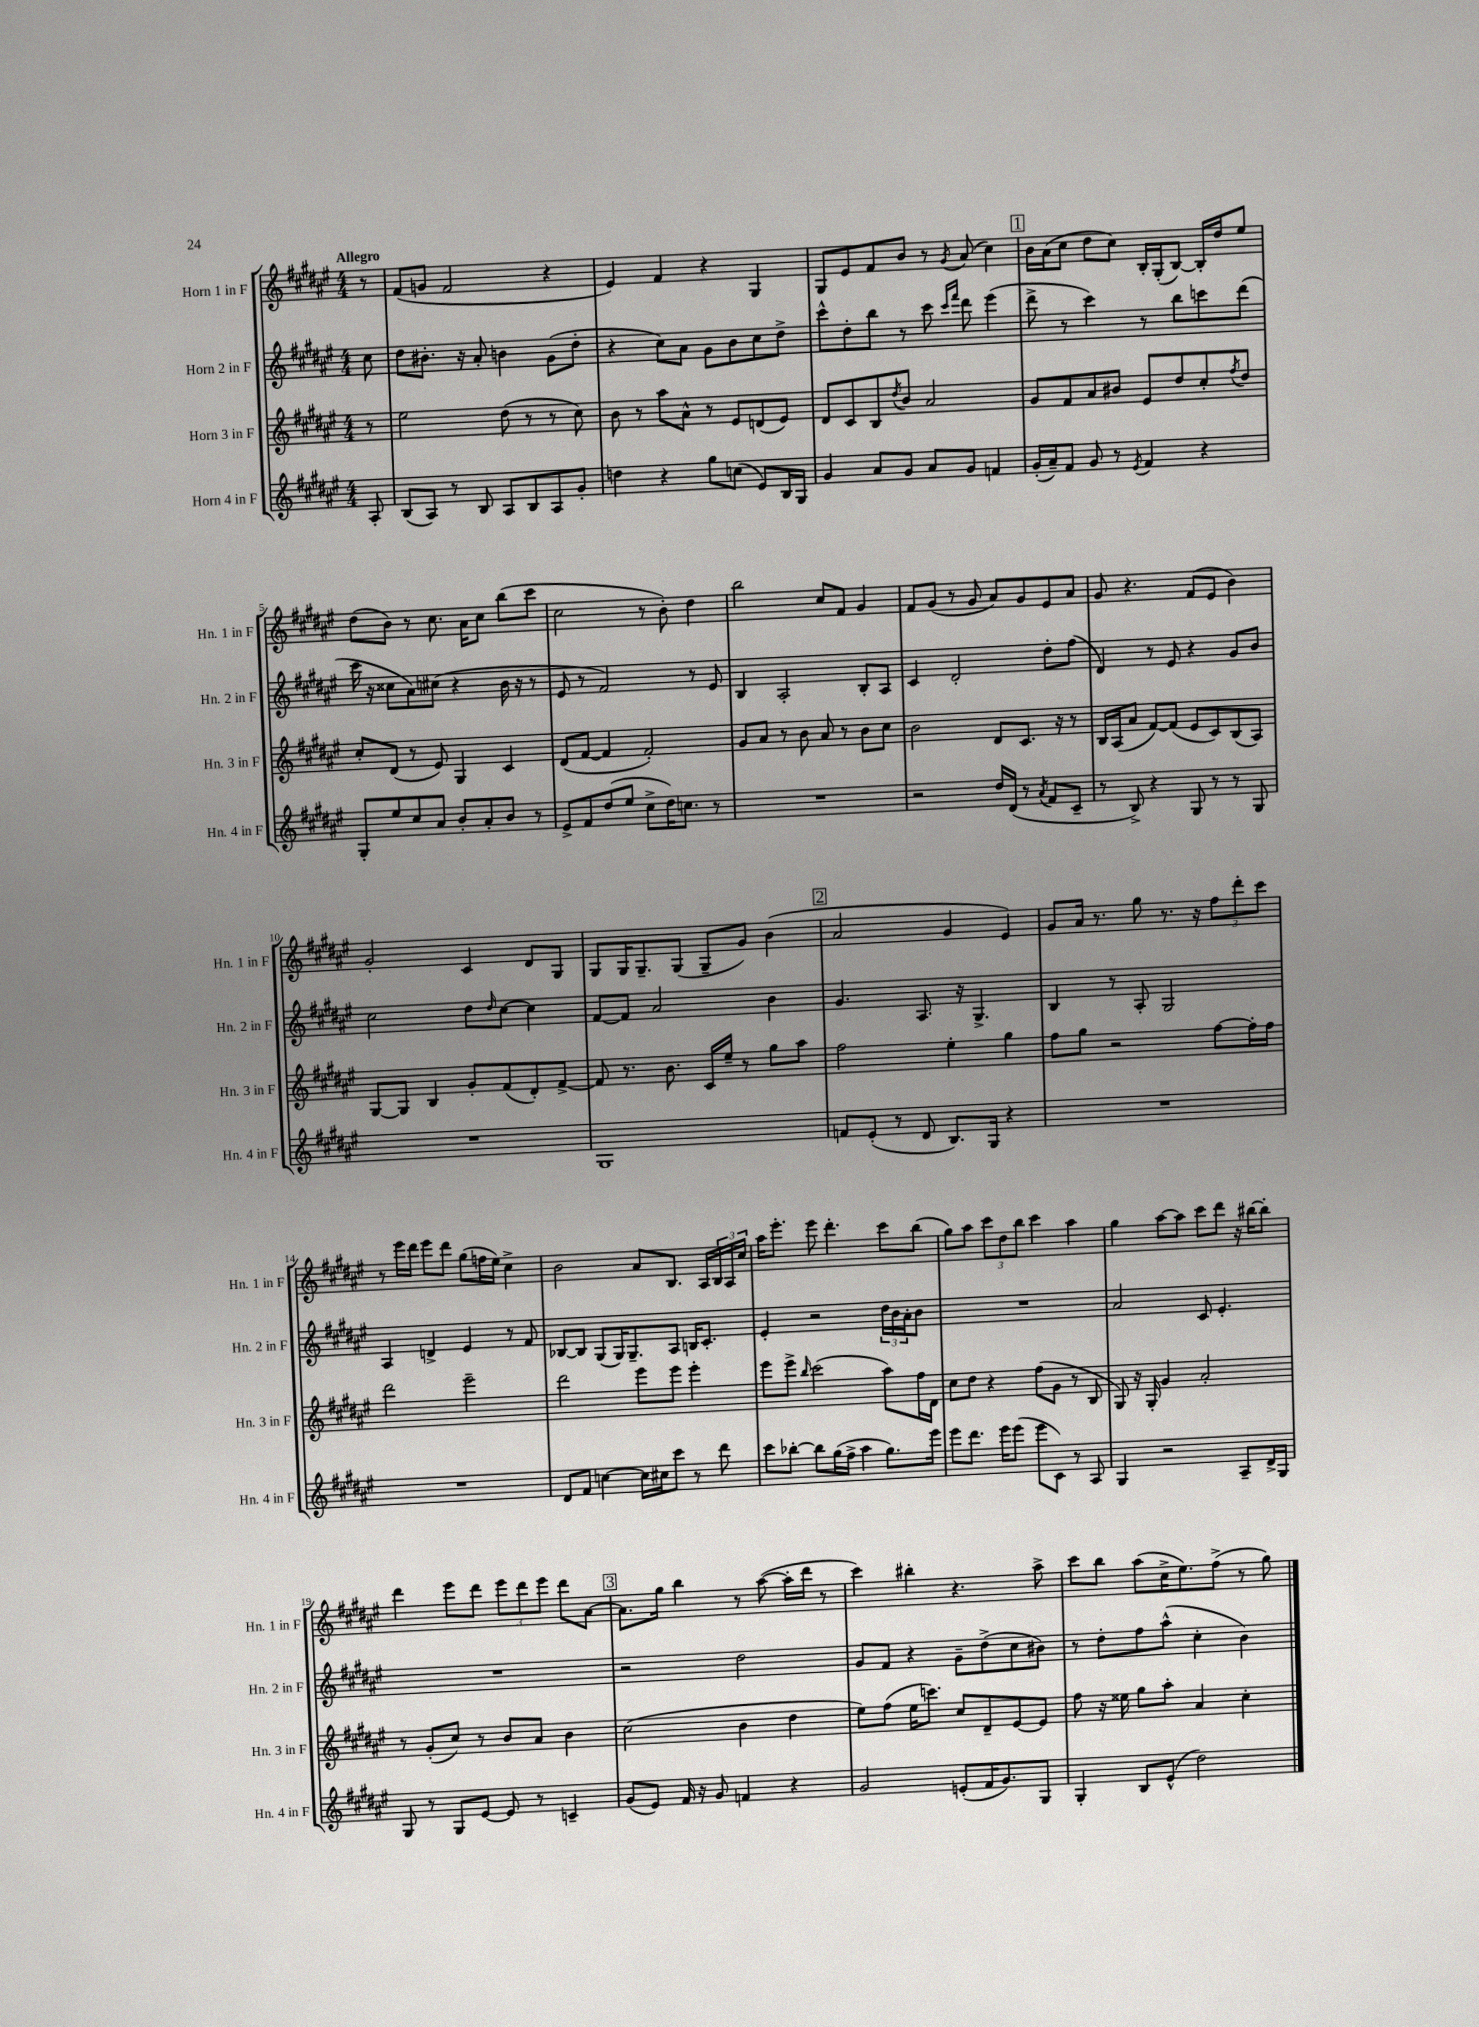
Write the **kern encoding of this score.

**kern	**kern	**kern	**kern
*staff4	*staff3	*staff2	*staff1
*clefG2	*clefG2	*clefG2	*clefG2
*k[f#c#g#d#a#e#]	*k[f#c#g#d#a#e#]	*k[f#c#g#d#a#e#]	*k[f#c#g#d#a#e#]
*M4/4	*M4/4	*M4/4	*M4/4
8A#'	8r	8cc#	8r
=	=	=	=
(8B	2ee#	8dd#	(8f#
8A#)	.	8.b#'	8g
8r	.	.	2f#
.	.	16r	.
8B	.	8a#'	.
8A#	(8dd#	4b	.
8B	8r	.	.
8A#	8r	(8g#	4r
8g#'	8cc#)	8dd#'	.
=	=	=	=
4dd	8b	4r	4e#)
.	8r	.	.
4r	8aa#	8cc#)	4f#
.	8a#^^	8a#	.
8gg#	8r	8g#	4r
(8cc	8e#	8b	.
8e#)	(8d	8cc#	4G#
16B	8e#)	8dd#^	.
16G#	.	.	.
=	=	=	=
4g#	8d#	8ccc#^^	8G#
.	8c#	8dd#'	8e#
8a#	8B	8bb	8f#
.	8qdd#	.	.
8g#	8b	8r	8b
8a#	2a#	8ccc#	8r
.	.	16qqccc#	.
.	.	16qqfff#	8qg#
8g#	.	8ddd#	(8a#
4f	.	(4eee#	4cc#)
=	=	=	=
(16g#'	8g#	8ddd#^	16b
16a#~)	.	.	(16a#
8f#	8f#	8r	8cc#
8g#	8a#	4ccc#)	8dd#
8r	8b#	.	8cc#)
8qe#	.	.	.
4f#	8e#	8r	16B'
.	.	.	(16G#'
.	8dd#	8bb	[8B)
4r	8cc#'	8ccc	16B']
.	.	.	16dd#
.	8qff#	.	.
.	8dd#	(8ddd#	8ee#
=	=	=	=
8G#'	8cc#'	16ccc#	(8dd#
.	.	16r	.
8ee#	(8d#	8cc##	8b)
8cc#	8r	8a#)	8r
8a#	8e#)	(8cc#	8.cc#
8b'	4G#	4r	.
.	.	.	16a#
8a#'	.	.	8cc#
8b	4c#	16b	(8bb
.	.	16r	.
8r	.	8r	8ccc#
=	=	=	=
8e#^	(8d#	8e#	2cc#
8f#	[8f#	8r	.
(8dd#	4f#]	2f#)	.
8ee#	.	.	.
8cc#^	2f#')	.	8r
16dd#)	.	.	8b')
8.cc	.	.	.
.	.	8r	4dd#
8r	.	8e#	.
=	=	=	=
1r	8g#	4B	2bb
.	8a#	.	.
.	8r	2A#'	.
.	8b	.	.
.	8a#	.	8cc#
.	8r	.	8f#
.	8b	8B'	4g#
.	8cc#	8A#	.
=	=	=	=
2r	2b	4c#	8f#
.	.	.	(8g#
.	.	2d#'	8r
.	.	.	8g#
16dd#	8d#	.	8a#)
(16d#	.	.	.
8r	8.c#	.	8g#
8qa#	.	.	.
8f#	.	8dd#'	8e#
.	16r	.	.
8c#~	8r	(8ff#	8a#
=	=	=	=
8r	16B	4d#)	8g#
.	(16A#	.	.
8B^)	8a#	.	4.r
4r	[8f#)	8r	.
.	(8f#]	8e#	.
8G#	8e#	4r	(8f#
8r	8c#)	.	8e#
8r	(8B	8g#	4b)
8G#	8A#)	8b	.
=	=	=	=
1r	[8G#	2cc#	2g#'
.	8G#]	.	.
.	4B	.	.
.	8g#'	8dd#	4c#
.	.	16qqdd#	.
.	(8f#	[8cc#	.
.	8d#')	4cc#]	8d#
.	[8f#^	.	8G#
=	=	=	=
1G#	8f#]	[8f#	8G#
.	8.r	8f#]	16G#
.	.	.	8.G#~
.	.	2a#	.
.	8.b	.	.
.	.	.	(8G#
.	16c#	.	8G#~
.	16ee#~	.	.
.	8r	.	8g#)
.	8gg#	4b	(4b
.	8aa#	.	.
=	=	=	=
8f	2ff#	4.g#	2a#
(8e#'	.	.	.
8r	.	.	.
8d#	.	8.A#	.
8.B)	4ee#'	.	4g#
.	.	16r	.
.	.	4.G#^	.
16G#	.	.	.
4r	4gg#	.	4e#)
=	=	=	=
1r	8ff#	4B	8g#
.	8gg#	.	16a#
.	.	.	8.r
.	2r	8r	.
.	.	8A#'	8gg#
.	.	2G#	8.r
.	.	.	16r
.	[8ff#	.	12ff#
.	.	.	12ddd#'
.	16ff#']	.	.
.	.	.	12ccc#
.	16ff#	.	.
=	=	=	=
1r	2ddd#	4A#	8r
.	.	.	16eee#
.	.	.	16ddd#
.	.	4d^	8eee#
.	.	.	8ddd#
.	2eee#~	4e#	(8gg#
.	.	.	16ff
.	.	.	16ee#)
.	.	8r	4cc#^
.	.	8f#	.
=	=	=	=
8d#	2ddd#	[8B-	2b
8f#	.	8B-]	.
[4cc	.	(8G#	.
.	.	16G#)	.
.	.	8.G#~	.
16cc]	8eee#	.	8a#
16cc#	.	.	.
8ccc#	8eee#	8A#	8.B
8r	4eee#'	16B	.
.	.	8.c#'	16A#
8ddd#	.	.	24B
.	.	.	24A#
.	.	.	24cc#
=	=	=	=
8ccc#	8eee#	4e#'	16aa#
.	.	.	8.eee#'
[8bb-'	8eee#^	.	.
.	16qqbb	.	.
8bb-]	(2ccc#	2r	8eee#
(16gg#	.	.	4.ddd#'
16ff#^	.	.	.
4aa#	.	.	.
8.gg#)	8aa#)	24dd#	8ccc#
.	.	24b	.
.	.	24a#'	.
.	16ff#	8b	(8bb
16eee#	16d#	.	.
=	=	=	=
8eee#	8cc#	1r	8gg#)
8.ddd#	8dd#	.	8aa#
.	4r	.	12ccc#
16eee#	.	.	.
.	.	.	12dd#
(8eee#	.	.	.
.	.	.	12bb
8eee#	(8ff#	.	4ccc#
8c#)	8g#	.	.
8r	8r	.	4aa#
8A#	8B	.	.
=	=	=	=
4G#	8G#)	2a#	4gg#
.	16r	.	.
.	16G#'	.	.
2r	4g#	.	[8aa#
.	.	.	8aa#]
.	2a#'	8c#	8ccc#
.	.	4.e#'	8ddd#
8A#~	.	.	16r
.	.	.	[16bb#
16d#^	.	.	8bb#']
16G#	.	.	.
=	=	=	=
8G#	8r	1r	4ddd#
8r	(8g#'	.	.
8G#	8cc#)	.	8eee#
[8e#	8r	.	8ddd#
8e#]	8b	.	12eee#
.	.	.	12ddd#
8r	8a#	.	.
.	.	.	12eee#
4c~	4b	.	8ddd#
.	.	.	[8a#
=	=	=	=
(8g#	(2cc#	2r	8.a#]
8e#)	.	.	.
.	.	.	16gg#
16f#	.	.	4bb
16r	.	.	.
8g#	.	.	.
4f	4b	2dd#	8r
.	.	.	([8aa#
4r	4dd#	.	16aa#']
.	.	.	16ddd#
.	.	.	8r
=	=	=	=
2g#	8ee#)	8g#	4ccc#)
.	(8ff#	8f#	.
.	16ee#	4r	4bb#'
.	8.ccc)	.	.
(8e'	8cc#	8g#~	4.r
16f#	8d#~	(8dd#^	.
8.g#)	.	.	.
.	[8e#	8cc#	.
8G#	8e#]	8b#)	8aa#^
=	=	=	=
4G#'	8ff#	8r	8ccc#
.	16r	8dd#'	8bb
.	16ee##	.	.
8B	8gg#	8ff#	(8aa#
(8e#^^	8aa#'	(8aa#^^	16cc#^
.	.	.	8.ee#)
2dd#)	4a#	4cc#'	.
.	.	.	(8ff#^
.	4cc#'	4b)	8r
.	.	.	8gg#)
==	==	==	==
*-	*-	*-	*-
